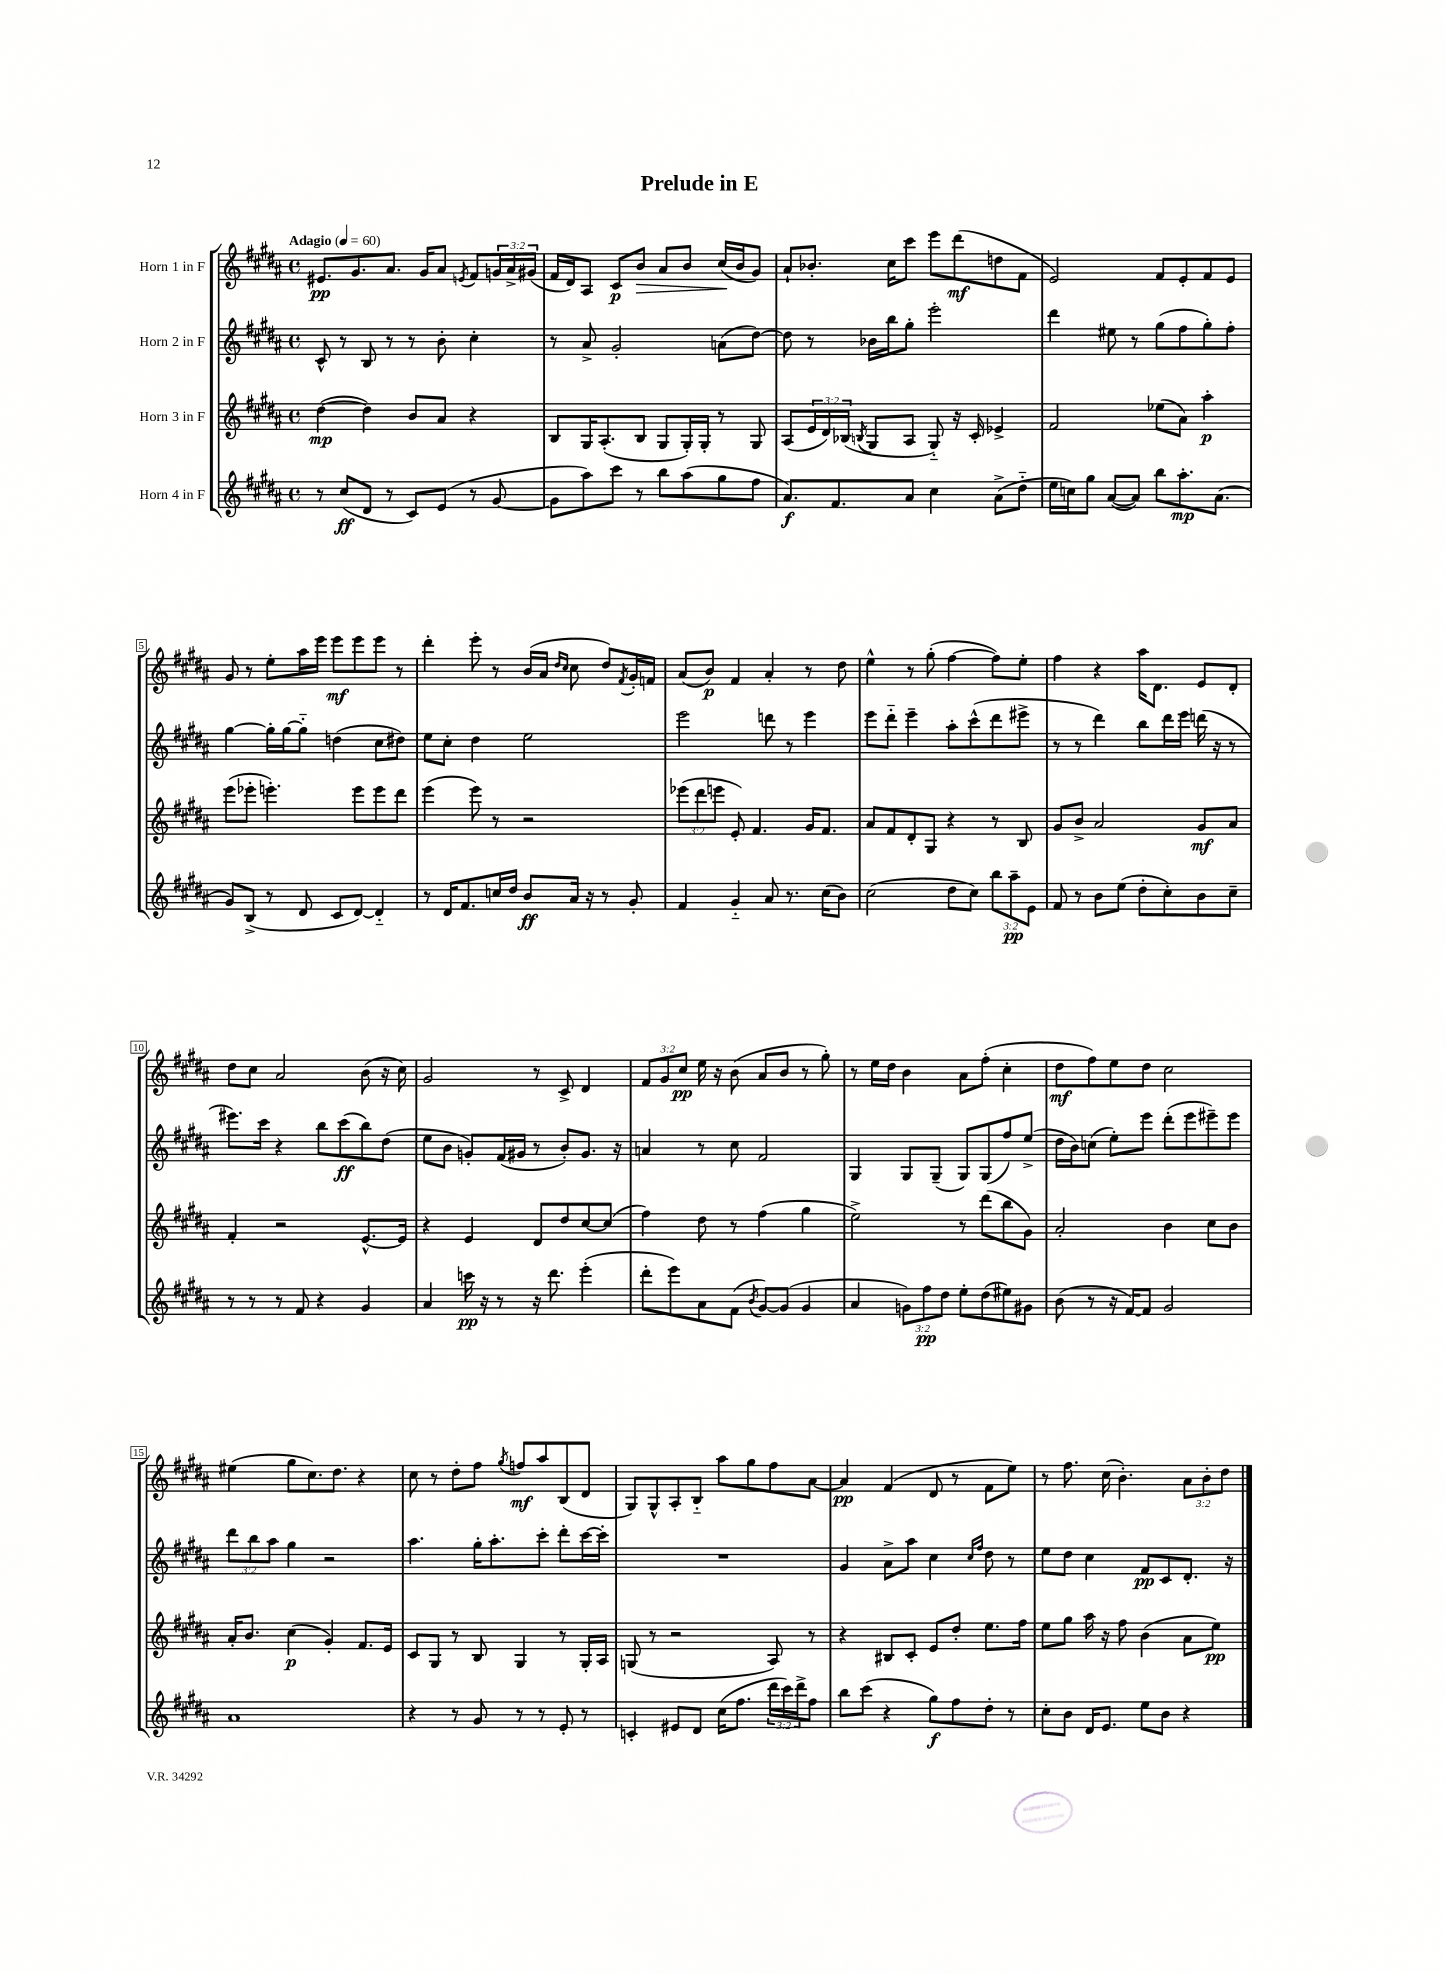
\header { title = "Prelude in E" }
<<
\new StaffGroup <<
\new Staff = "s0" \with { instrumentName = "Horn 1 in F" } {
    \clef treble \key b \major \defaultTimeSignature \time 4/4 \override Staff.TupletNumber.text = #tuplet-number::calc-fraction-text \tempo "Adagio" 4 = 60
    eis'8.\pp gis'8. ais'8. gis'16 ais'8 \acciaccatura { e'8 } fis'8 \tuplet 3/2 { g'16 ais'16-> gis'16( } |
    fis'16 dis'16) ais8 cis'8\p b'8\> ais'8 b'8 cis''16\!( b'16 gis'8) |
    ais'8-! bes'8.-. cis''16 cis'''8 e'''8 dis'''8\mf( d''8 fis'8 |
    e'2) fis'8 e'8-. fis'8 e'8 |
    gis'8 r8 e''8-. ais''16 e'''16 e'''8\mf e'''8 e'''8 r8 |
    dis'''4-. e'''8-. r8 b'16( ais'16 \grace { dis''16 cis''16 } cis''8 dis''8) \acciaccatura { fis'8 } gis'16-. f'16 |
    ais'8( b'8\p) fis'4 ais'4-. r8 dis''8 |
    e''4-^ r8 gis''8-.( fis''4~ fis''8) e''8-. |
    fis''4 r4 ais''16 dis'8. e'8 dis'8-. |
    dis''8 cis''8 ais'2 b'8( r16 cis''16) |
    gis'2 r8 cis'8-> dis'4 |
    \tuplet 3/2 { fis'8 gis'8 cis''8\pp } e''16 r16 b'8( ais'8 b'8 r8 gis''8-.) |
    r8 e''16 dis''16 b'4 ais'8 fis''8-.( cis''4-. |
    dis''8\mf fis''8) e''8 dis''8 cis''2 |
    eis''4( gis''8 cis''8.) dis''8. r4 |
    cis''8 r8 dis''8-. fis''8 \acciaccatura { gis''8 } f''8\mf ais''8 b8( dis'8 |
    gis8) gis8-^ ais8-. b8-_ ais''8 gis''8 fis''8 ais'8~ |
    ais'4\pp fis'4( dis'8 r8 fis'8 e''8) |
    r8 fis''8. cis''16( b'4.-.) \tuplet 3/2 { ais'8 b'8-. dis''8 } \bar "|." |
}
\new Staff = "s1" \with { instrumentName = "Horn 2 in F" } {
    \clef treble \key b \major \defaultTimeSignature \time 4/4 \override Staff.TupletNumber.text = #tuplet-number::calc-fraction-text
    cis'8-^ r8 b8 r8 r8 b'8-. cis''4-. |
    r8 ais'8-> gis'2-. a'8( dis''8~) |
    dis''8 r8 bes'16 b''16 gis''8-. e'''2-. |
    dis'''4 eis''8 r8 gis''8( fis''8 gis''8-.) fis''8-. |
    gis''4~ gis''16-. gis''16~ gis''8-_ d''4( cis''8 dis''8) |
    e''8 cis''8-. dis''4 e''2 |
    e'''2 d'''8 r8 e'''4 |
    e'''8 dis'''8-_ e'''4-- ais''8-. cis'''8-^( dis'''8 eis'''8-> |
    r8 r8 dis'''4) b''8 dis'''16 e'''16 d'''16( r16 r8 |
    eis'''8.) cis'''16 r4 b''8 cis'''8\ff( b''8) dis''8( |
    e''8 b'8 g'8-.) fis'16( gis'16 r8 b'8-.) gis'8. r16 |
    a'4 r8 cis''8 fis'2 |
    gis4 gis8 gis8--( gis8) gis8( fis''8) e''8->( |
    dis''16 b'16) c''8( e''8-.) e'''8 dis'''8-.( e'''8 eis'''8--) eis'''8 |
    \tuplet 3/2 { dis'''8 b''8 ais''8 } gis''4 r2 |
    ais''4. gis''16-. ais''8.-. cis'''8-. dis'''8-. cis'''16~ cis'''16-. |
    R1 |
    gis'4 ais'8-> ais''8 cis''4 \grace { cis''16 fis''16 } dis''8 r8 |
    e''8 dis''8 cis''4 fis'8\pp cis'8 dis'8.-. r16 \bar "|." |
}
\new Staff = "s2" \with { instrumentName = "Horn 3 in F" } {
    \clef treble \key b \major \defaultTimeSignature \time 4/4 \override Staff.TupletNumber.text = #tuplet-number::calc-fraction-text
    dis''4~\mp( dis''4) b'8 ais'8 r4 |
    b8 gis16 ais8.-.( b8 gis8 gis16-.) gis16-. r8 gis8 |
    ais8( \tuplet 3/2 { e'16 dis'16) bes16( } \acciaccatura { b8 } gis8 ais8 gis8-_) r16 cis'16-. ees'4-> |
    fis'2 ees''8( ais'8) ais''4-.\p |
    e'''8( ees'''8-. e'''4.-.) e'''8 e'''8 dis'''8 |
    e'''4( e'''8) r8 r2 |
    \tuplet 3/2 { ees'''8( dis'''8 e'''8 } e'8-.) fis'4. gis'16 fis'8. |
    ais'8 fis'8 dis'8-. gis8 r4 r8 b8 |
    gis'8 b'8-> ais'2 gis'8\mf ais'8 |
    fis'4-. r2 e'8.~-^ e'16 |
    r4 e'4 dis'8 dis''8 cis''8~ cis''8( |
    fis''4) dis''8 r8 fis''4( gis''4 |
    e''2->) r8 dis'''8( b''8 gis'8) |
    ais'2-. b'4 cis''8 b'8 |
    ais'16-. b'8. cis''4\p( gis'4-.) fis'8. e'16 |
    cis'8 gis8 r8 b8 gis4 r8 gis16-. ais16 |
    g8( r8 r2 ais8) r8 |
    r4 bis8 cis'8-. e'8 dis''8-. e''8. fis''16 |
    e''8 gis''8 ais''16 r16 fis''8 b'4( ais'8 e''8\pp) \bar "|." |
}
\new Staff = "s3" \with { instrumentName = "Horn 4 in F" } {
    \clef treble \key b \major \defaultTimeSignature \time 4/4 \override Staff.TupletNumber.text = #tuplet-number::calc-fraction-text
    r8 cis''8\ff( dis'8 r8 cis'8) e'8( r8 gis'8~ |
    gis'8 ais''8) cis'''8 r8 b''8 ais''8( gis''8 fis''8 |
    ais'8.\f) fis'8. ais'8 cis''4 ais'8->( dis''8-_ |
    e''16 c''16) gis''8 ais'8~( ais'8) b''8 ais''8.-.\mp ais'8.( |
    gis'8) b8->( r8 dis'8 cis'8 dis'8~) dis'4-_ |
    r8 dis'16 fis'8. c''16 dis''16 b'8\ff ais'16 r16 r8 gis'8-. |
    fis'4 gis'4-_ ais'8 r8. cis''16( b'8) |
    cis''2( dis''8 cis''8) \tuplet 3/2 { b''8 ais''8--\pp e'8 } |
    fis'8 r8 b'8 e''8( dis''8-. cis''8-.) b'8 cis''8-- |
    r8 r8 r8 fis'8 r4 gis'4 |
    ais'4 c'''16\pp r16 r8 r16 dis'''8. e'''4-.( |
    dis'''8-. e'''8) ais'8 fis'8( \acciaccatura { b'8 } gis'8~) gis'8( gis'4 |
    ais'4 \tuplet 3/2 { g'8) fis''8\pp dis''8 } e''8-. dis''8( eis''8) gis'8 |
    b'8( r8 r16 fis'16~) fis'8 gis'2 |
    ais'1 |
    r4 r8 gis'8 r8 r8 e'8-. r8 |
    c'4-. eis'8 dis'8 cis''16( fis''8. \tuplet 3/2 { dis'''16 cis'''16) dis'''16-> } fis''8 |
    b''8 cis'''8( r4 gis''8\f) fis''8 dis''8-. r8 |
    cis''8-. b'8 dis'16 e'8. e''8 b'8 r4 \bar "|." |
}
>>
>>
\layout { \context { \Score \override BarNumber.stencil = #(make-stencil-boxer 0.1 0.3 ly:text-interface::print) } }
